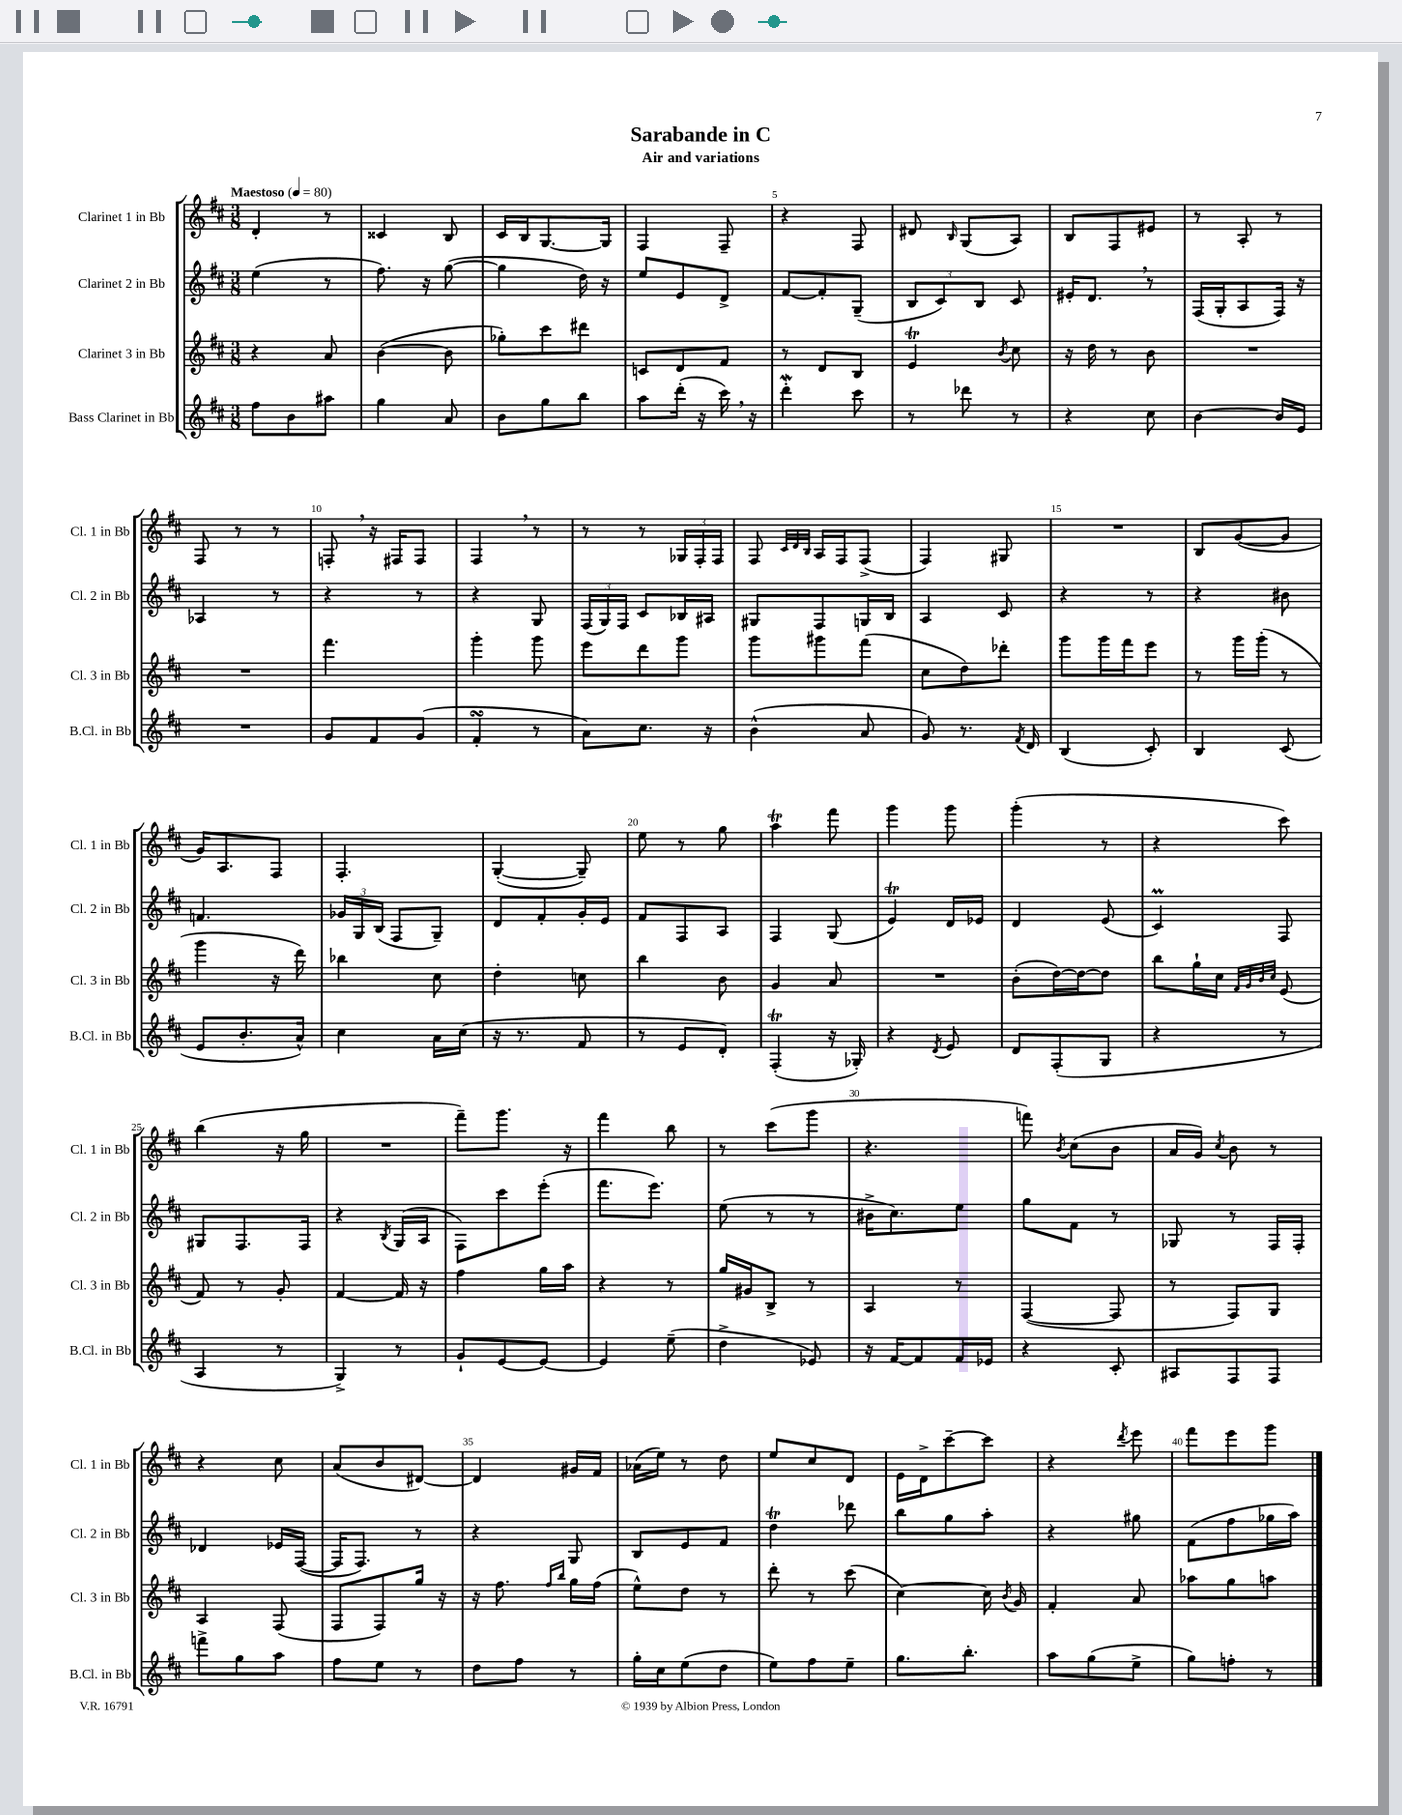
\header { title = "Sarabande in C" subtitle = "Air and variations" }
<<
\new StaffGroup <<
\new Staff = "s0" \with { instrumentName = "Clarinet 1 in Bb" shortInstrumentName = "Cl. 1 in Bb" } {
    \clef treble \key d \major \numericTimeSignature \time 3/8 \tempo "Maestoso" 4 = 80
    \autoBeamOff d'4-. r8 |
    cisis'4 b8 |
    cis'16[ b16 g8.~ g16] |
    fis4 fis8-- |
    r4 fis8 |
    dis'8 \grace { b16 } g8[( a8]) |
    b8[ fis8 eis'8] |
    r8 a8-. r8 |
    fis8 r8 r8 |
    f8-. \breathe r16 fis16[ fis8] |
    fis4 \breathe r8 |
    r8 r8 \tuplet 3/2 { ges16[ fis16-. fis16] } |
    fis8 \grace { cis'32[ d'32 b32] } a16[ fis16 fis8]->( |
    fis4) gis8 |
    R4. |
    b8[ g'8~( g'8] |
    g'16[) a8. fis8] |
    fis4.-. |
    g4~-.( g8--) |
    e''8 r8 g''8 |
    a''4\trill fis'''8 |
    g'''4 g'''8 |
    g'''4-.( r8 |
    r4 cis'''8) |
    b''4( r16 g''16 |
    R4. |
    fis'''8[--) g'''8.] r16 |
    fis'''4 b''8 |
    r8 cis'''8[( g'''8] |
    r4. |
    f'''8) \acciaccatura { b'8 } cis''8[( b'8] |
    a'16[ g'16]) \acciaccatura { cis''8 } b'8 r8 |
    r4 cis''8 |
    a'8[( b'8 dis'8]~) |
    dis'4 gis'16[ fis'16] |
    aes'16[( e''16]) r8 d''8 |
    e''8[ cis''8 d'8] |
    e'16[ d'16-> cis'''8~-- cis'''8] |
    r4 \acciaccatura { d'''8 } e'''8 |
    fis'''8[ e'''8 g'''8] \bar "|." |
}
\new Staff = "s1" \with { instrumentName = "Clarinet 2 in Bb" shortInstrumentName = "Cl. 2 in Bb" } {
    \clef treble \key d \major \numericTimeSignature \time 3/8
    \autoBeamOff e''4( r8 |
    fis''8.) r16 g''8~( |
    g''4 d''16) r16 |
    e''8[ e'8 d'8]-> |
    fis'8[~ fis'8-. g8]--( |
    \tuplet 3/2 { b8[ cis'8) b8] } cis'8 |
    eis'16[-. d'8.] \breathe r8 |
    fis16[( g16-. a8 fis16]) r16 |
    aes4 r8 |
    r4 r8 |
    r4 g8 |
    \tuplet 3/2 { fis16[( g16) fis16] } cis'8[ bes16 ais16] |
    gis8[ fis8 g16 b16] |
    a4 cis'8 |
    r4 r8 |
    r4 bis'8 |
    f'4. |
    \tuplet 3/2 { ges'16[ g16 b16]( } fis8[ g8]--) |
    d'8[ fis'8-. g'16-. e'16] |
    fis'8[ fis8 a8] |
    fis4 g8( |
    e'4\trill) d'16[ ees'16] |
    d'4 e'8( |
    cis'4\prall) fis8 |
    gis8[ fis8. fis16] |
    r4 \acciaccatura { b8 } g16[( a16] |
    fis8[) cis'''8 e'''8]-.( |
    fis'''8.[ e'''8.]) |
    e''8( r8 r8 |
    bis'16[-> cis''8.) e''8] |
    g''8[ fis'8] r8 |
    ges8 r8 fis16[ fis16]-. |
    des'4 ees'16[ fis16]~( |
    fis16[ fis8.]) r8 |
    r4 g8 |
    b8[ e'8 fis'8] |
    d''4\trill des'''8 |
    b''8[ g''8 a''8]-. |
    r4 gis''8 |
    fis'8[( fis''8 ges''16 a''16]) \bar "|." |
}
\new Staff = "s2" \with { instrumentName = "Clarinet 3 in Bb" shortInstrumentName = "Cl. 3 in Bb" } {
    \clef treble \key d \major \numericTimeSignature \time 3/8
    \autoBeamOff r4 a'8 |
    b'4~( b'8 |
    ges''8[-.) cis'''8 dis'''8] |
    c'8[ d'8 fis'8] |
    r8 d'8[ b8] |
    e'4\trill \acciaccatura { b'8 } cis''8 |
    r16 d''16 r8 b'8 |
    R4. |
    R4. |
    fis'''4. |
    g'''4-. g'''8 |
    e'''8[ d'''8 g'''8] |
    g'''8[ gis'''8 fis'''8]( |
    cis''8[ d''8) des'''8]-. |
    g'''8[ g'''16 fis'''16 e'''8] |
    r8 g'''16[ g'''16]-.( r8 |
    g'''4 r16 d'''16) |
    bes''4 cis''8 |
    d''4-. c''8 |
    b''4 b'8 |
    g'4 a'8 |
    R4. |
    b'8[-.( d''16~) d''16~ d''8] |
    b''8[ g''16-! cis''16] \grace { fis'32[ g'32 b'32 cis''32] } e'8( |
    fis'8) r8 g'8-. |
    fis'4~ fis'16 r16 |
    fis''4 g''16[ a''16] |
    r4 r8 |
    g''16[ gis'16 b8]-> r8 |
    a4 r8 |
    fis4~( fis8 |
    r8 fis8[) g8] |
    a4 fis8( |
    fis8[ fis8) g''16] r16 |
    r16 fis''8. \grace { fis''16[ b''16] } g''16[ fis''16]( |
    e''8[-^) d''8] r8 |
    d'''8-. r8 cis'''8( |
    cis''4~) cis''16 \acciaccatura { b'8 } g'16 |
    fis'4-. a'8 |
    aes''8[ g''8 a''8] \bar "|." |
}
\new Staff = "s3" \with { instrumentName = "Bass Clarinet in Bb" shortInstrumentName = "B.Cl. in Bb" } {
    \clef treble \key d \major \numericTimeSignature \time 3/8
    \autoBeamOff fis''8[ b'8 ais''8] |
    g''4 a'8 |
    b'8[ g''8 b''8] |
    a''8[ d'''16]-.( r16 cis'''16) \breathe r16 |
    d'''4-.\mordent cis'''8 |
    r8 des'''8 r8 |
    r4 cis''8 |
    b'4~ b'16[ e'16] |
    R4. |
    g'8[ fis'8 g'8]( |
    fis'4-.\turn r8 |
    a'8[) cis''8.] r16 |
    b'4-^( a'8 |
    g'8) r8. \acciaccatura { fis'8 } d'16 |
    b4( cis'8-.) |
    b4 cis'8( |
    e'8[ b'8.-. a'16]-^) |
    cis''4 a'16[ cis''16]( |
    r16 r8. fis'8 |
    r8 e'8[ d'8]-.) |
    fis4-.\trill( r16 ges16-.) |
    r4 \acciaccatura { d'8 } e'8 |
    d'8[ fis8-.( g8] |
    r4 r8 |
    a4 r8 |
    g4->) r8 |
    g'8[-! e'8~ e'8]~ |
    e'4 e''8--( |
    d''4-> ees'8) |
    r16 fis'16[~ fis'8 fis'16 ees'16] |
    r4 cis'8-. |
    ais8[ fis8 fis8] |
    f'''8[-> g''8 a''8] |
    fis''8[ e''8] r8 |
    d''8[ fis''8] r8 |
    g''16[-. cis''16 e''8( d''8] |
    e''8[) fis''8 e''8]-- |
    g''8.[ b''8.]-. |
    a''8[ g''8( e''8]-> |
    g''8[) f''8]-. r8 \bar "|." |
}
>>
>>
\layout { \context { \Score \override BarNumber.break-visibility = ##(#f #t #t) barNumberVisibility = #(every-nth-bar-number-visible 5) } }
